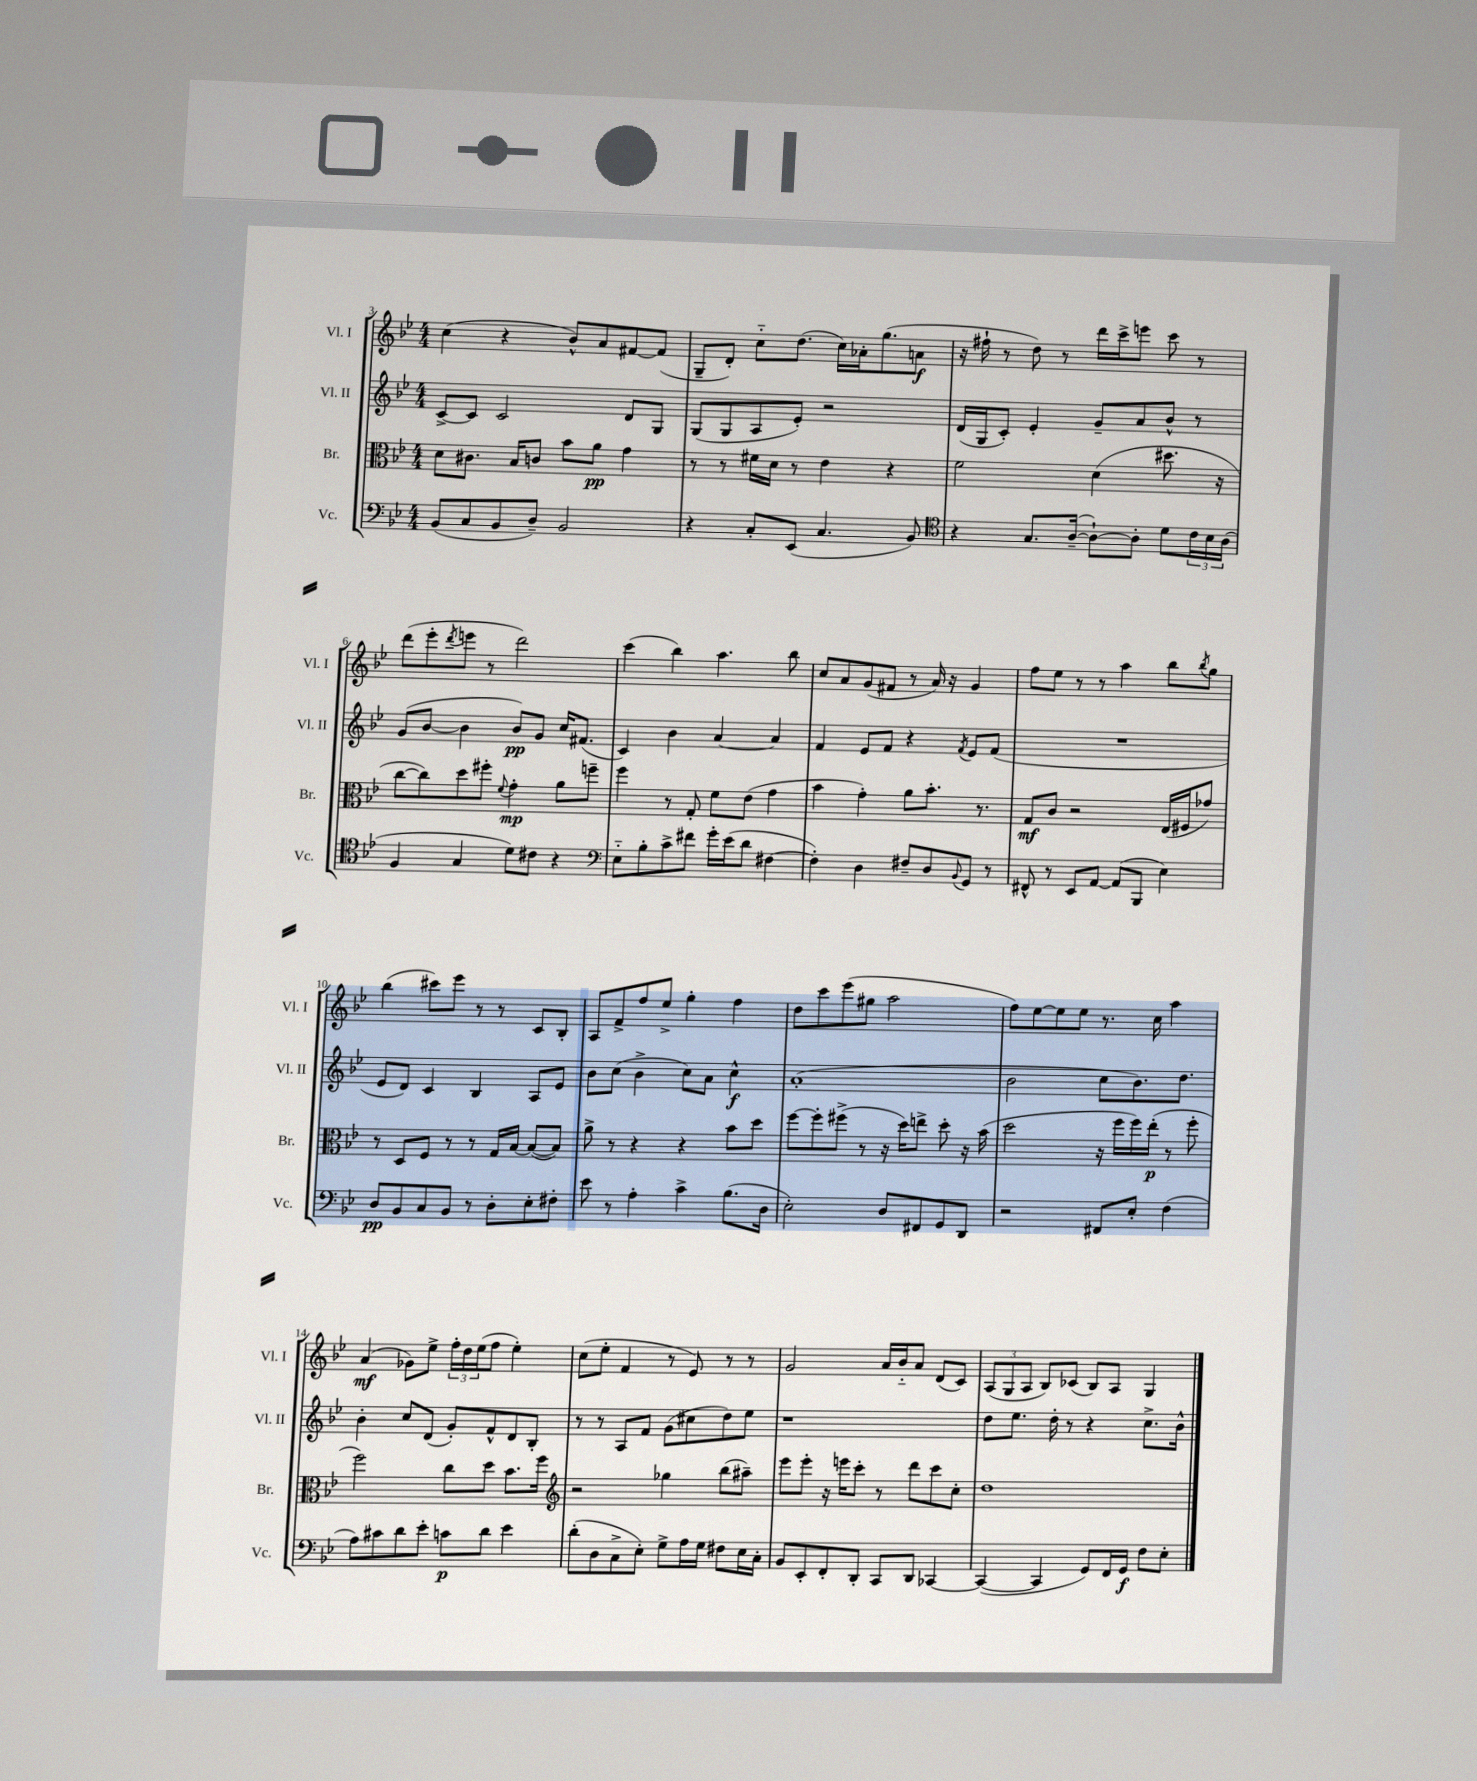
<<
\new StaffGroup <<
\new Staff = "s0" \with { instrumentName = "Vl. I" shortInstrumentName = "Vl. I" } {
    \clef treble \key bes \major \numericTimeSignature \time 4/4
    c''4( r4 bes'8-^) a'8 fis'8~ fis'8( |
    g8-- d'8-.) c''8-_ d''8.( c''16) aes'16-. g''8.( a'8\f |
    r16 fis''16-! r8 d''8) r8 d'''16 c'''16-> e'''8 c'''8 r8 |
    d'''8( ees'''8-. \acciaccatura { d'''8 } e'''8 r8 d'''2) |
    c'''4( bes''4) a''4. bes''8 |
    c''8 a'8 g'8( fis'8 r8 a'16) r16 g'4 |
    f''8 ees''8 r8 r8 a''4 bes''8 \acciaccatura { bes''8 } g''8 |
    bes''4( cis'''8) ees'''8 r8 r8 c'8 bes8-. |
    a8 f'8-> f''8 ees''8-> g''4-. f''4 |
    d''8 c'''8 ees'''8( gis''8 a''2 |
    f''8) ees''8~ ees''8 ees''8 r8. c''16 a''4 |
    a'4\mf( ges'8) ees''8-> \tuplet 3/2 { f''16-. d''16 ees''16( } f''8 ees''4-.) |
    c''8( ees''8-. f'4 r8 ees'8) r8 r8 |
    g'2 a'16 bes'16-_ a'8 d'8( c'8) |
    \tuplet 3/2 { a8( g8 a8 } bes8) ces'8( bes8) a8 g4 \bar "|." |
}
\new Staff = "s1" \with { instrumentName = "Vl. II" shortInstrumentName = "Vl. II" } {
    \clef treble \key bes \major \numericTimeSignature \time 4/4
    c'8~-> c'8 c'2 d'8 g8 |
    g8( g8 a8 ees'8-.) r2 |
    d'16( g16 c'8-.) ees'4-. g'8-- a'8 bes'8-^ r8 |
    g'8( bes'8~ bes'4 bes'8\pp) g'8 c''16 fis'8.( |
    c'4) bes'4 a'4~ a'4 |
    f'4 ees'8 f'8 r4 \acciaccatura { f'8 } ees'8 f'8( |
    R1 |
    ees'8 d'8) c'4 bes4 a8 ees'8 |
    bes'8 c''8( bes'4-> c''8) a'8 c''4-^\f |
    a'1-.( |
    bes'2 c''8 bes'8.) d''8. |
    bes'4-. c''8 d'8( g'8-.) f'8-^ d'8 bes8-. |
    r8 r8 a8 f'8 g'8( cis''8 d''8) ees''8 |
    r1 |
    d''8 ees''8. d''16-. r8 r4 c''8.-> bes'16-^ \bar "|." |
}
\new Staff = "s2" \with { instrumentName = "Br." shortInstrumentName = "Br." } {
    \clef alto \key bes \major \numericTimeSignature \time 4/4
    d'8 cis'8. bes16 c'8 bes'8 a'8\pp g'4 |
    r8 r8 fis'16 d'16 r8 ees'4 r4 |
    f'2 d'4( dis''8. r16 |
    c''8~ c''8) d''8 fis''8-. \appoggiatura { f'8 } g'4-.\mp a'8 f''8-- |
    f''4 r8 g8-. f'8 ees'8( g'4 |
    bes'4 g'4-.) a'8 bes'8.-. r8. |
    g8\mf c'8 r2 ees16( fis16 ges'8) |
    r8 d8 f8 r8 r8 g16 bes16~ bes8~( bes8) |
    a'8-> r8 r4 r4 bes'8 d''8 |
    f''8~ f''8-. fis''8->( r8 r16 d''16) e''8-> d''8-. r16 bes'16( |
    d''2 r16 f''16 f''16) ees''16-.\p( r8 f''8-. |
    f''2) c''8 d''8 bes'8. f''16 |
    \clef treble r2 ges''4 bes''8( ais''8--) |
    ees'''8 ees'''8-. r16 e'''16 c'''8-. r8 d'''8 c'''8 c''8-. |
    d''1 \bar "|." |
}
\new Staff = "s3" \with { instrumentName = "Vc." shortInstrumentName = "Vc." } {
    \clef bass \key bes \major \numericTimeSignature \time 4/4
    bes,8( c8 bes,8 d8--) bes,2 |
    r4 c8-. ees,8( c4. bes,8) |
    \clef tenor r4 g8. a16~--( a8~-!) a8-. d'8 \tuplet 3/2 { c'16 bes16 a16( } |
    f4 g4 d'8) cis'8 r4 |
    \clef bass ees8-_ bes8-. c'8-> fis'8 g'16-. ees'16( d'8 fis4~ |
    fis4-.) d4 fis8-- d8 \appoggiatura { bes,8 } g,8 r8 |
    fis,8-^ r8 ees,8 a,8~ a,8( bes,,8 ees4) |
    d8\pp bes,8 c8 bes,8 r8 d8-. ees8-. fis8-. |
    ees'8 r8 a4-. c'4-> bes8.( d16 |
    ees2-.) d8 fis,8 g,8 d,8 |
    r2 fis,8 ees8-. f4( |
    a8) cis'8 d'8 ees'8-. c'8\p d'8 ees'4 |
    d'8-.( d8 c8-> ees8-.) g8-> a16 g16 fis8 ees16 c16-. |
    bes,8 ees,8-. f,8-. d,8-. c,8 d,8 ces,4~ |
    ces,4~( ces,4 g,8) f,16 g,16\f f8 ees8-. \bar "|." |
}
>>
>>
\layout { \context { \Score currentBarNumber = #3 } }
